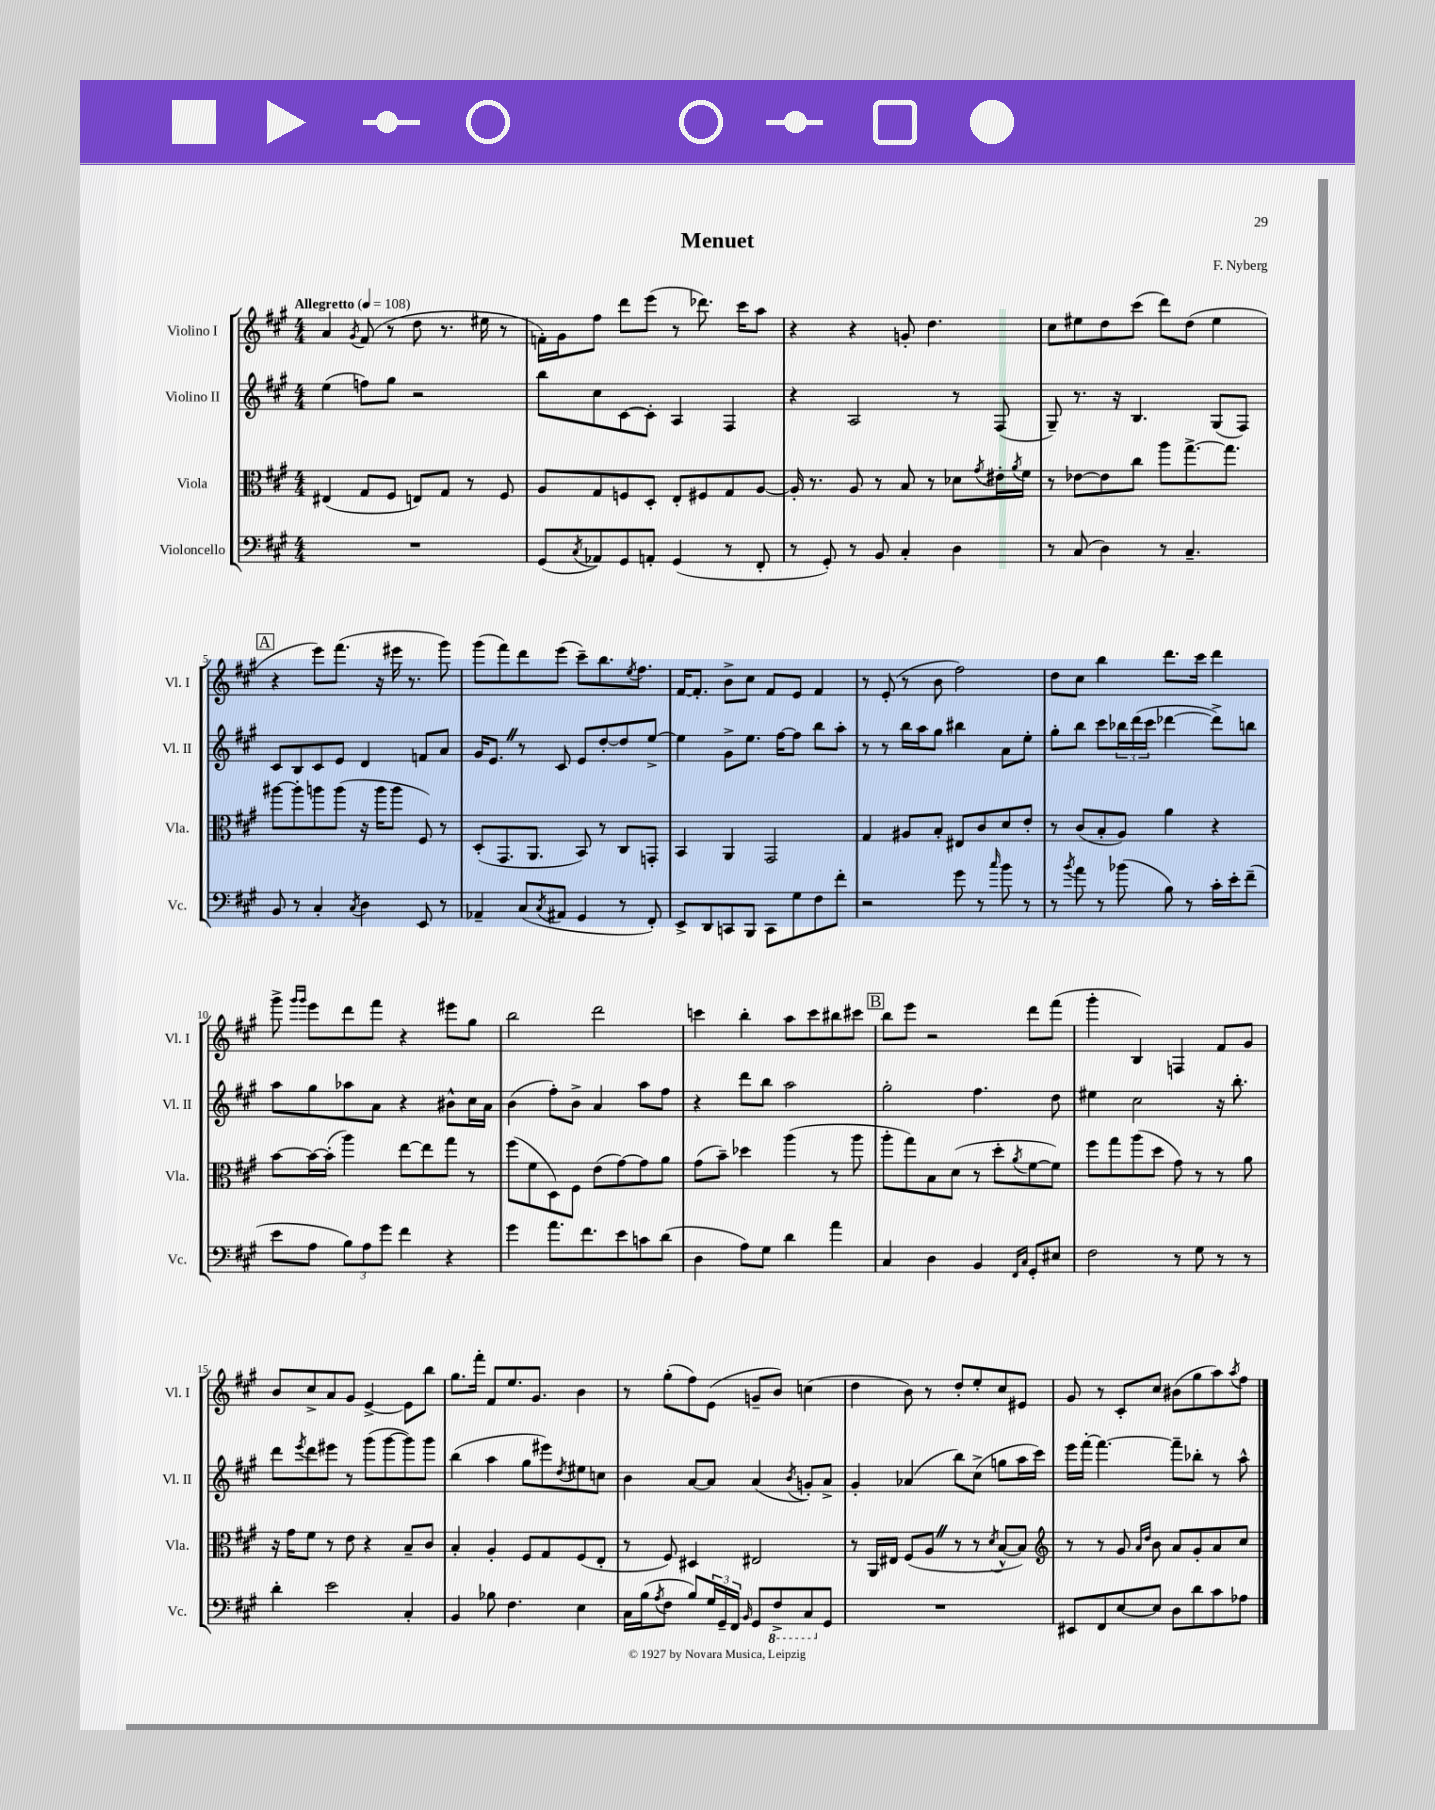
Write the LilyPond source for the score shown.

\header { title = "Menuet" composer = "F. Nyberg" }
<<
\new StaffGroup <<
\new Staff = "s0" \with { instrumentName = "Violino I" shortInstrumentName = "Vl. I" } {
    \clef treble \key a \major \numericTimeSignature \time 4/4 \tempo "Allegretto" 4 = 108
    a'4 \acciaccatura { gis'8 } fis'8( r8 d''8 r8. eis''16 r8 |
    f'16-.) gis'16 fis''8 d'''8 e'''8( r8 des'''8.) cis'''16 a''8 |
    r4 r4 g'8-. d''4. |
    cis''8 eis''8 d''8 cis'''8( d'''8) d''8( eis''4 |
    \mark \markup { \box "A" } r4 e'''8) fis'''8.( r16 eis'''16 r8. gis'''8) |
    gis'''8( fis'''8) d'''8 e'''8( cis'''8--) b''8. \acciaccatura { e''8 } fis''8. |
    fis'16~ fis'8.-. b'8-> cis''8 fis'8 e'8 fis'4 |
    r8 e'8-.( r8 b'8 fis''2) |
    d''8 cis''8 b''4 d'''8. cis'''16 d'''4 |
    gis'''8-> \grace { gis'''16 gis'''16 } e'''8 d'''8 fis'''8 r4 eis'''8 gis''8 |
    b''2 d'''2 |
    c'''4 b''4-. a''8 c'''8 bis''8 cis'''8 |
    \mark \markup { \box "B" } b''8 e'''8 r2 d'''8 fis'''8( |
    gis'''4-. b4) f4 fis'8 gis'8 |
    b'8 cis''8-> a'8 gis'8 e'4~-> e'8 b''8 |
    gis''8. fis'''16-. fis'8 e''8. gis'8. b'4 |
    r8 gis''8-.( fis''8) e'8( g'8-- b'8) c''4( |
    d''4 b'8) r8 d''8-. e''8-. cis''8 eis'8 |
    gis'8 r8 cis'8-. cis''8 bis'8( gis''8 a''8) \acciaccatura { a''8 } fis''8 \bar "|." |
}
\new Staff = "s1" \with { instrumentName = "Violino II" shortInstrumentName = "Vl. II" } {
    \clef treble \key a \major \numericTimeSignature \time 4/4
    e''4( f''8) gis''8 r2 |
    b''8 cis''8 cis'8~ cis'8-. a4 fis4 |
    r4 a2 r8 fis8( |
    gis8--) r8. r16 b4. gis8( fis8) |
    \mark \markup { \box "A" } cis'8 b8 cis'8 e'8 d'4 f'8 a'8 |
    gis'16 e'8. \once \override BreathingSign.text = \markup { \musicglyph "scripts.caesura.straight" } \breathe r8 cis'8 e'8 d''8~-. d''8 e''8~-> |
    e''4 gis'8-> e''8. fis''16~ fis''8 b''8 a''8-. |
    r8 r8 b''16 a''16 gis''8 bis''4 a'8 e''8-. |
    gis''8-. b''8 cis'''8 \tuplet 3/2 { bes''16 d'''16( cis'''16 } des'''4~ des'''8->) b''8 |
    a''8 gis''8 aes''8 a'8 r4 bis'8-^ cis''16 a'16 |
    b'4( fis''8-.) b'8-> a'4 a''8 fis''8 |
    r4 d'''8 b''8 a''2 |
    \mark \markup { \box "B" } gis''2-. fis''4. d''8 |
    eis''4 cis''2 r16 b''8.-. |
    d'''8 \acciaccatura { e'''8 } d'''8 eis'''8 r8 gis'''8( gis'''8~ gis'''8) gis'''8 |
    b''4( a''4 gis''8 eis'''8) \acciaccatura { d''8 } eis''8 c''8 |
    b'4 a'8~ a'8 a'4( \acciaccatura { b'8 } g'8-.) a'8-> |
    gis'4-. aes'4( b''8) cis''8->( g''8 a''16 cis'''16) |
    e'''16 fis'''16~-. fis'''4.~ fis'''8-- bes''8-. r8 a''8-^ \bar "|." |
}
\new Staff = "s2" \with { instrumentName = "Viola" shortInstrumentName = "Vla." } {
    \clef alto \key a \major \numericTimeSignature \time 4/4
    eis4( gis8 fis8 e8) gis8 r8 fis8 |
    a8 gis8 f8 d8-. e8-. fis8 gis8 a8~ |
    a16-. r8. a8 r8 b8 r8 des'8 \acciaccatura { gis'8 } eis'16-. \acciaccatura { a'8 } fis'16 |
    r8 ees'8~ ees'8 cis''8 a''8 gis''8.~-> gis''8. |
    \mark \markup { \box "A" } ais''8~ ais''8-. a''8 a''8( r16 a''16 a''8 fis8) r8 |
    d8-.( gis,8. a,8. b,8) r8 cis8 g,8-. |
    b,4 a,4 gis,2 |
    gis4 ais8 b8-. eis8 cis'8 d'8 e'8-. |
    r8 cis'8( b8-. a8) a'4 r4 |
    b'8~ b'16~ b'16-.( a''4) e''8~ e''8 gis''8 r8 |
    fis''8( fis'8 d8) fis8 e'8( gis'8~) gis'8 a'8 |
    gis'8( b'8--) des''4 a''4( r8 a''8 |
    \mark \markup { \box "B" } a''8-. gis''8) b8 d'8( r8 d''8-. \acciaccatura { a'8 } fis'8~ fis'8) |
    fis''8 gis''8 a''8( d''8 gis'8) r8 r8 a'8 |
    r16 gis'16 fis'8 r8 e'8 r4 b8-- cis'8 |
    b4-. a4-. fis8 gis8 fis8( e8-. |
    r8 fis8) dis4 eis2 |
    r8 a,16 eis16 fis8( a8 \once \override BreathingSign.text = \markup { \musicglyph "scripts.caesura.straight" } \breathe r8 r8 \acciaccatura { d'8 } b8~-^ b8) |
    \clef treble r8 r8 gis'8 \grace { a'16 d''16 } b'8 a'8 gis'8-. a'8 cis''8 \bar "|." |
}
\new Staff = "s3" \with { instrumentName = "Violoncello" shortInstrumentName = "Vc." } {
    \clef bass \key a \major \numericTimeSignature \time 4/4
    R1 |
    gis,8( \acciaccatura { cis8 } aes,8) gis,8 a,8-. gis,4( r8 fis,8-. |
    r8 gis,8-.) r8 b,8 cis4-. d4 |
    r8 cis8( d4) r8 cis4.-- |
    \mark \markup { \box "A" } b,8 r8 cis4-. \acciaccatura { cis8 } d4 e,8 r8 |
    aes,4-- cis8( \acciaccatura { cis8 } ais,8 gis,4 r8 fis,8-.) |
    e,8-> d,8 c,8 b,,8 c,8 gis8 fis8 fis'8-. |
    r2 gis'8 r8 \grace { cis''16 } b'8 r8 |
    r8 \acciaccatura { b'8 } a'8 r8 bes'8( b8) r8 cis'16-. e'16-. fis'8--( |
    e'8 a8 \tuplet 3/2 { b8) a8 gis'8 } fis'4 r4 |
    gis'4 a'8. fis'8. e'8 c'8 d'8( |
    d4 a8) gis8 d'4 a'4 |
    \mark \markup { \box "B" } cis4 d4 b,4 \grace { fis,16 cis16 } gis,8-. eis8 |
    fis2 r8 gis8 r8 r8 |
    d'4-. e'2 cis4-. |
    b,4 bes8 fis4. e4 |
    cis16 b16( \acciaccatura { a8 } fis8 b8) \tuplet 3/2 { gis16 gis,16-- fis,16 } \grace { b,16 } gis,8 \ottava #-1 fis,8-> cis,8 \ottava #0 gis,8 |
    R1 |
    eis,8 fis,8 e8~ e8 d8 d'8 cis'8 aes8 \bar "|." |
}
>>
>>
